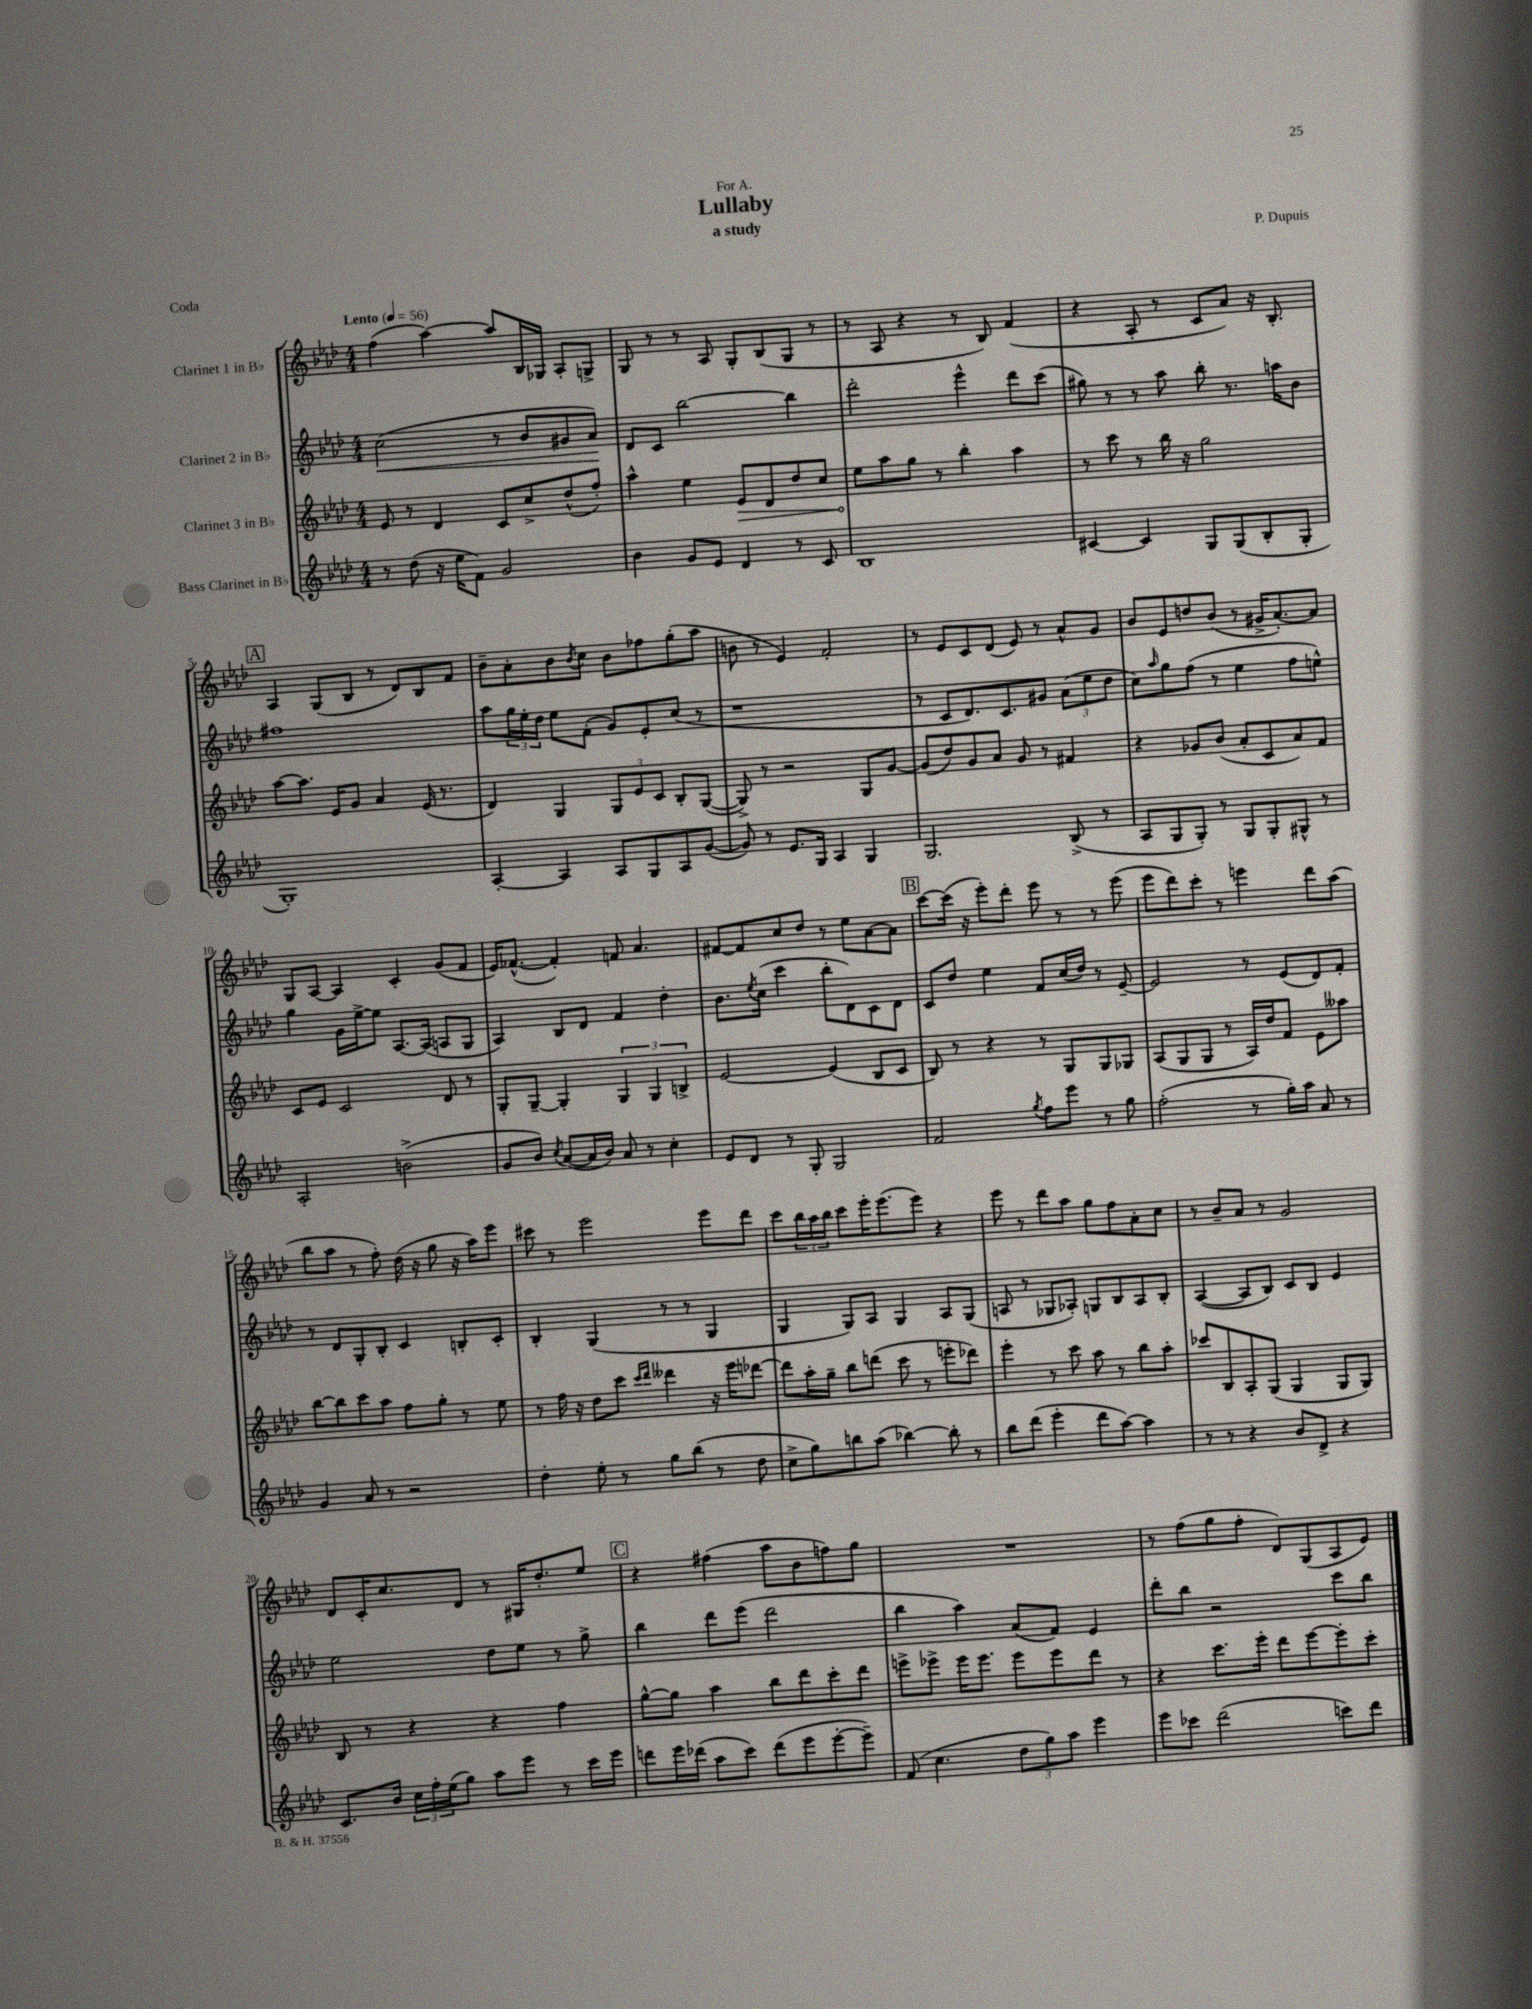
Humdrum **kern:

**kern	**kern	**kern	**kern
*staff4	*staff3	*staff2	*staff1
*clefG2	*clefG2	*clefG2	*clefG2
*k[b-e-a-d-]	*k[b-e-a-d-]	*k[b-e-a-d-]	*k[b-e-a-d-]
*M4/4	*M4/4	*M4/4	*M4/4
*MM56	*MM56	*MM56	*MM56
8r	8e-/	(2cc\	(4ff\
(8dd-\	8r	.	.
16r	4d-/	.	[4aa-\)
16ee-\LK	.	.	.
8f\J)	.	.	.
2g/	8c/L	8r	8aa-/]L
.	8cc^/	8b-/L	16B-/L
.	.	.	16G-/JJ
.	(8dd-^^/	8g#/	8A-'/L
.	8ff'/J)	8a-/J)	8G^/J
=	=	=	=
4b-\	4aa-^^\	8d-/L	8G/
.	.	8c/J	8r
8g/L	4ee-\	[2bb-\	8r
8e-/J	.	.	8A-/
4d-/	8e-/L	.	8G'/L
.	8d-/	.	(8B-/
8r	8dd-/	4bb-\]	8G/J
8c/	8cc/J	.	8r
=	=	=	=
1B-	8ee-\L	2ddd-'\	8r
.	8aa-\	.	8A-/
.	8gg\J	.	4r
.	8r	.	.
.	4bb-'\	4eee-^^\	8r
.	.	.	8B-/)
.	4aa-\	8ddd-\L	(4f/
.	.	(8ccc\J	.
=	=	=	=
[4c#/	8r	8gg#\)	4r
.	8ccc\	8r	.
4c#/]	8r	8r	8A-'/
.	16bb-\	8aa-\	8r
.	16r	.	.
8G/L	2gg\	8bb-'\	8c/L
(8G/	.	8.r	8a-/J)
8B-'/	.	.	16r
.	.	16aa\LK	8.B-'/
8G'/J	.	8b-\J	.
=	=	=	=
1G')	[8aa-\L	1ff#	4A-/
.	8.aa-\]J	.	.
.	.	.	(8G/L
.	16e-/LK	.	.
.	8g/J	.	8B-/J
.	4a-/	.	8r
.	.	.	8d-/L)
.	(16e-/	.	8B-/
.	8.r	.	.
.	.	.	8f/J
=	=	=	=
[4A-'/	4d-/)	8aa-\L	8b-~\L
.	.	24gg\L	8a-'\
.	.	24ee-'\	.
.	.	24dd-\JJ	.
4A-/]	4G/	8ee-\L	8b-\
.	.	.	8qb-/
.	.	(8f'\J	8cc\J
8A-/L	12G/L	8g/L)	8b-\L
.	12e-/	.	.
8G/	.	8e-'/	8ff-\
.	12c/J	.	.
8A-/	8B-'/L	(8cc/J	(8gg'\
([8g/J	([8G/J	8r	8aa-\J
=	=	=	=
8g/])	8G^/])	1r	8b\
8r	8r	.	8r
8.e-/L	2r	.	4e-/)
16G/Jk	.	.	.
4A-/	.	.	2f'/
4G/	8G/L	.	.
.	[8g/J	.	.
=	=	=	=
2.G/	(8g/]L	8r	8r
.	8dd-/)	8c/L	8e-/L
.	8g/	8.d-/)	8c/
.	8a-/J	.	(8d-/J
.	.	8.c/	.
.	8g/	.	8e-/)
.	8r	8g#/J	8r
(8B-^/	4f#/	(12a-\L	8a-^^/L
.	.	12ee-\	.
8r	.	.	8g/J
.	.	12dd-\J	.
=	=	=	=
8A-/L	4r	8cc\L)	8b-/L
.	.	16qqaa-/	.
8G/	.	8gg\	8e-/
8G'/J)	8g-/L	(8ff\J	8dd/
8r	(8b-/J	8r	(8b-/J
8G/L	8a-'/L	4ee-\	8r
8G'/	8c/	.	16g#^/LK
.	.	.	[8.a-'/)
8G#^^/J	8a-/)	8ff\L	.
8r	8f/J	8ee^^\J)	8a-/]J
=	=	=	=
2A-'/	8c/L	4gg\	8G/L
.	8e-/J	.	[8A-/J
.	2c/	16g\LL	4A-/]
.	.	[16ee-^\J	.
.	.	8ee-\]J	.
(2b^\	.	[8.A-/L	4c'/
.	.	(16A-/]Jk	.
.	8d-/	8A/L	(8g/L
.	8r	8G/J	8f/J
=	=	=	=
8g/L	8G'/L	4A-/)	16e-/LK)
.	.	.	([8.f-^^/J
8b-/J)	[8G~/J	.	.
8qcc/	.	.	.
([8a-/L	4G'/]	8B-/L	4f-'/])
16a-/]L	.	8d-/J	.
16b-/JJ)	.	.	.
8a-/	6G/	4f/	8f/
8r	.	.	4.a-/
.	6G/	.	.
4cc'\	.	4dd-'\	.
.	6B^/	.	.
=	=	=	=
8e-/L	[2e-/	8.b-\L	[8f#/L
8d-/J	.	.	8f#/]
.	.	8qee-/	.
.	.	(16cc\Jk	.
8r	.	4ccc\	8cc/
8G'/	.	.	8dd-/J
2G/	(4e-/]	8bb-'\L	8r
.	.	8d-\)	8ee-\L
.	8B-/L	8c\	[8a-\
.	8c/J	8d-\J	8a-\]J
=	=	=	=
2f/	8B-/)	8c/L	[8ccc\L
.	8r	8dd-/J	(16ccc\]Jk
.	.	.	16r
.	4r	4ee-\	8eee-'\L)
.	.	.	8ddd-'\J
8qgg/	.	.	.
8ff\L	8r	8f/L	8eee-\
8eee-\J	8G/L	(16cc/L	8r
.	.	16dd-/JJ)	.
8r	8G/	8r	8r
8gg\	8G-/J	[8e-~/	(8eee-\
=	=	=	=
(2ff'\	(8A-/L	2e-/]	8eee-\L
.	8G/	.	8ddd-\)
.	8G/J	.	8ccc'\J
.	8r	.	8r
8r	16A-/LL)	8r	4eee\
.	16dd-/J	.	.
16gg'\LL)	8f/J	(8e-/L	.
16aa-\JJ	.	.	.
8a-/	8e-\L	8d-/)	8ddd-\L
8r	8aa--\J	8f'/J	(8aa-\J
=	=	=	=
4g/	[8bb-\L	8r	8bb-\L
.	8bb-\]	8d-/L	8aa-\J
8a-/	8ccc\	8G'/	8r
8r	8aa-\J	8B-'/J	8ff'\)
2r	8ff\L	4c/	(16dd-\
.	.	.	16r
.	8gg'\J	.	8gg\
.	8r	8B'/L	16r
.	.	.	16aa-\LK)
.	8ee-\	8c'/J	8eee-\J
=	=	=	=
4dd-'\	8r	4B-'/	8ccc#\
.	16ff\	.	8r
.	16r	.	.
8ee-'\	8dd-\L	(4G/	2eee-\
8r	8ccc\J	.	.
.	16qqccc/LL	.	.
.	16qqddd-/JJ	.	.
8gg\L	4ddd--\	8r	.
(8bb-\J	.	8r	.
8r	16r	4G/	8eee-\L
.	16eee-\LK	.	.
8dd-\	[8ddd-\J	.	8ddd-\J
=	=	=	=
8cc^\L	8ddd-\]L	4G/	8ccc\L
8gg\)	16aa-'\L	.	24bb-\L
.	.	.	24aa-\
.	16gg~\JJ	.	.
.	.	.	24bb-\JJ
8bb\	8bb-\L	8G/L)	8ccc\L
(8aa-\J	(8ddd\J	8A-/J	16eee-'\K
.	.	.	(8.eee-\
[4bb-\)	8ccc\	4G/	.
.	8r	.	8eee-\J)
8bb-'\]	8eee'\L	8A-/L	4r
8r	8ddd-\J)	(8G/J	.
=	=	=	=
8bb-\L	4eee-'\	8A/	8eee-\
(8ddd-\J	.	8r	8r
4eee-'\	8r	8G-/L	8ddd-\L
.	8ccc\	8A-'/J)	8aa-\J
8ddd-\L	8aa-\	8G/L	8gg\L
[8aa-\J)	8r	8B-/	8ff\
4aa-\]	8bb-\L	8A-/	8a-'\
.	8aa-'\J	8B-'/J	8cc\J
=	=	=	=
8r	8ccc-/L	([4A-/	8r
8r	8B-/	.	8b-~/L
4r	8A-'/	8A-/]L	8a-/J
.	(8G/J	8B-/J)	8r
8b-/L	4G/	8c/L	2g/
8d-^/J	.	8B-/J	.
4r	8G/L	4e-/	.
.	8G/J)	.	.
=	=	=	=
8.c/L	8B-/	2ee-\	8d-/L
.	8r	.	16c'/K
16b-/Jk	.	.	8.cc/
24cc\LL	4r	.	.
24ff'\	.	.	.
(24ee-\J	.	.	.
8gg\J)	.	.	8d-/J
8aa-\L	4r	8dd-\L	8r
8eee-\J	.	8ee-\J	16G#/LK
.	.	.	8.dd-'/
8r	4ff\	8r	.
16ccc\LL	.	8gg^\	8ee-/J
16eee-\JJ	.	.	.
=	=	=	=
8ddd\L	[8gg^^\L	4bb-\	4r
16eee-\L	8gg\]J	.	.
(16ddd-\JJ	.	.	.
8aa-\L	4aa-\	8ddd-\L	(4ff#\
8ccc\J)	.	(8eee-\J	.
(8ddd-\L	8bb-\L	2ddd-\	8aa-\L
8eee-\	8ddd-\	.	8b-\
[8eee-'\	8ccc'\	.	8ff\)
8eee-~\]J)	8ddd-\J	.	8gg\J
=	=	=	=
(8f/	8eee^\L	4bb-\	1r
4.cc\	8eee-^\J	.	.
.	16eee-\LK	4aa-\)	.
.	8.eee-\J	.	.
12dd-\L	8eee-\L	(8a-/L	.
12gg\)	.	.	.
.	8eee-\	8f/J)	.
12aa-\J	.	.	.
4eee-\	8ddd-\J	4e-/	.
.	8r	.	.
=	=	=	=
8eee-\L	4r	8ddd-'\L	8r
8ccc-\J	.	8bb-\J	(8ff\L
(2ddd-\	8.ccc\L	2r	8gg\
.	.	.	8ff'\J
.	16eee-'\Jk	.	.
.	8ddd-\L	.	8d-/L)
.	[8eee-\	.	(8G/
8ccc\L)	8eee-'\]	8ccc\L	8A-/
8ddd-\J	8ccc'\J	8bb-\J	8e-/J)
==	==	==	==
*-	*-	*-	*-
